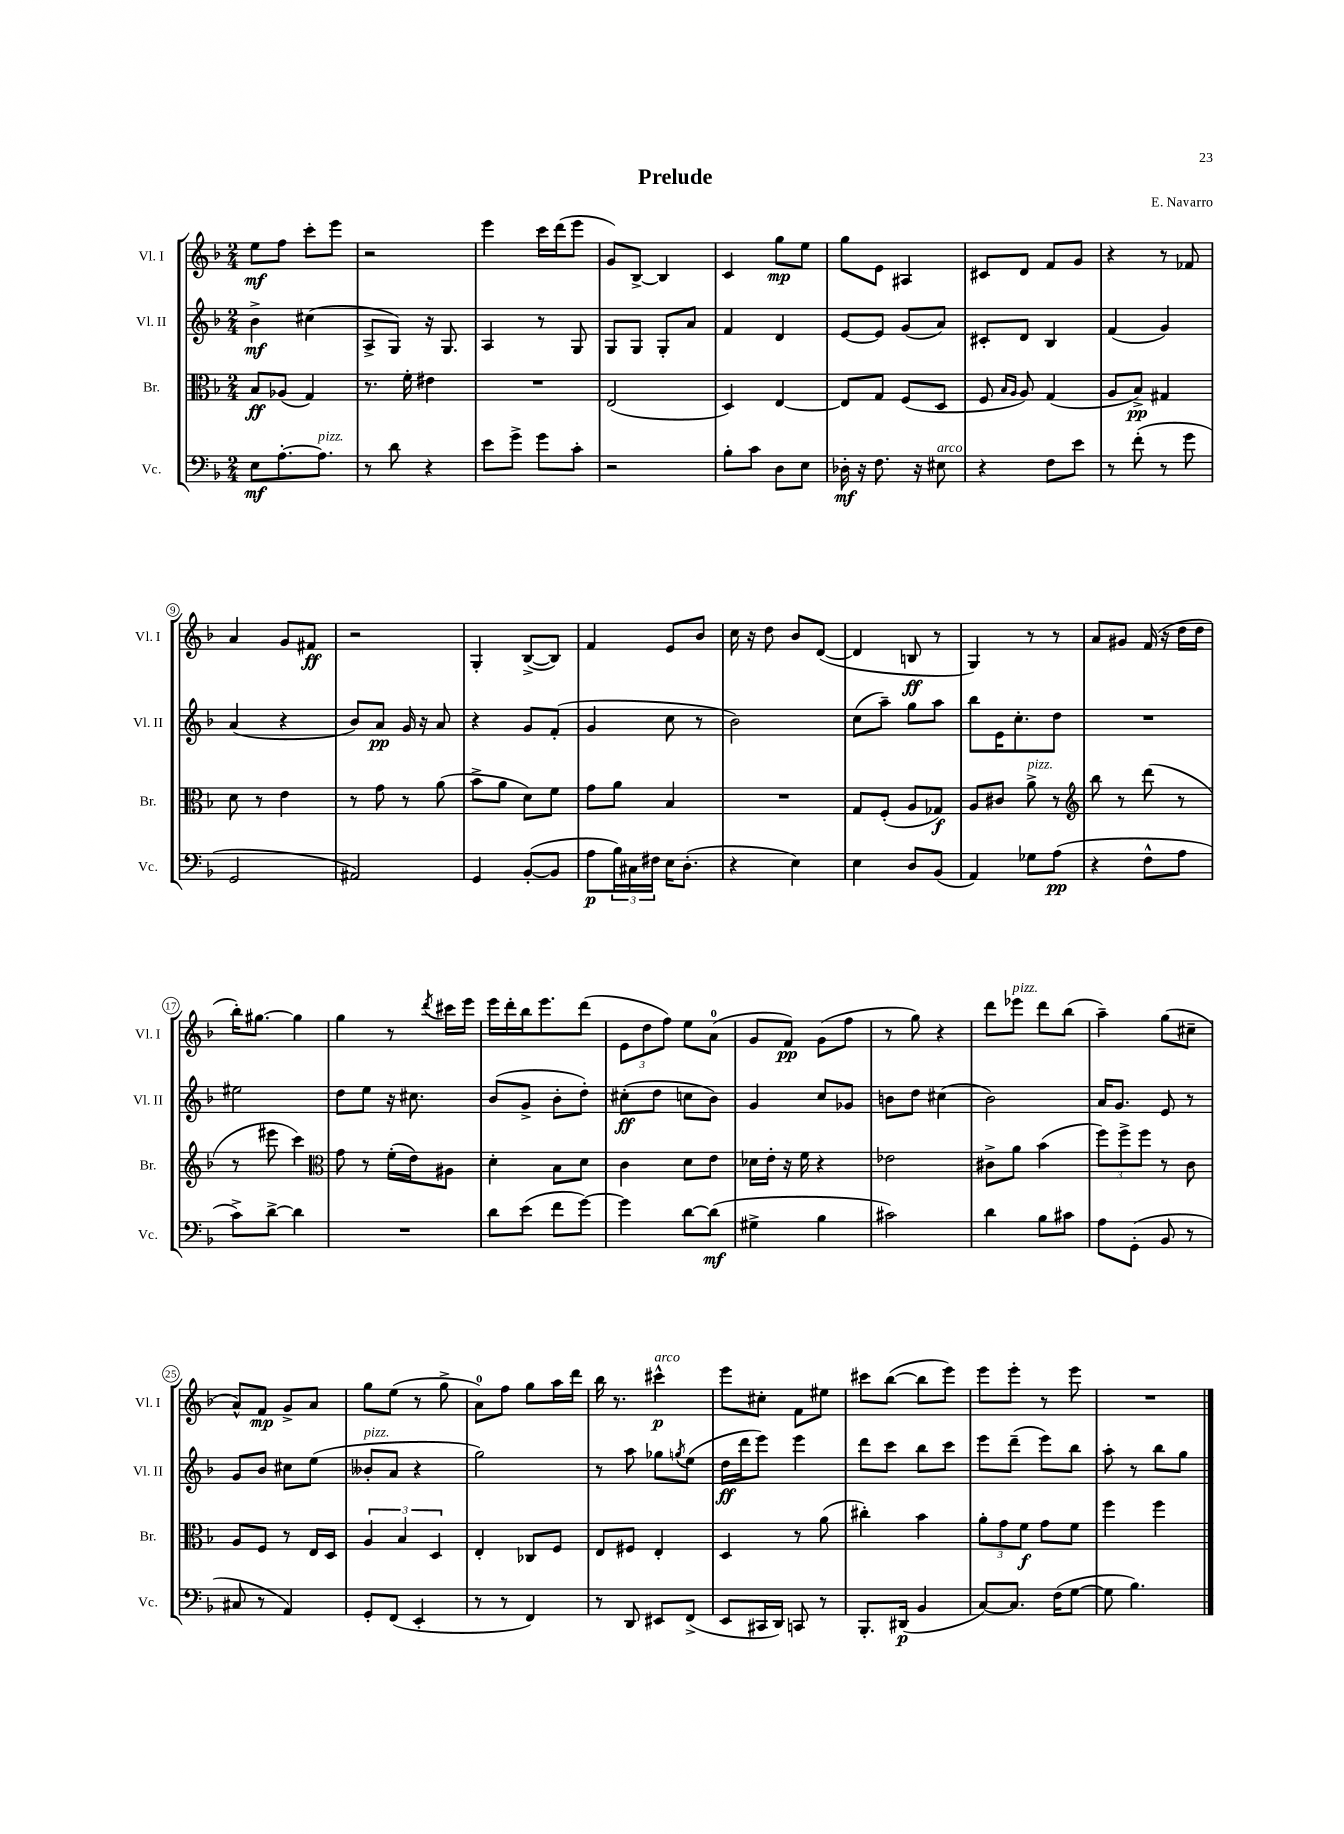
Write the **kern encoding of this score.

**kern	**dynam	**kern	**dynam	**kern	**dynam	**kern	**dynam
*part4	*part4	*part3	*part3	*part2	*part2	*part1	*part1
*staff4	*staff4	*staff3	*staff3	*staff2	*staff2	*staff1	*staff1
*I"Vc.	*	*I"Br.	*	*I"Vl. II	*	*I"Vl. I	*
*I'Vc.	*	*I'Br.	*	*I'Vl. II	*	*I'Vl. I	*
*clefF4	*	*clefC3	*	*clefG2	*	*clefG2	*
*k[b-]	*	*k[b-]	*	*k[b-]	*	*k[b-]	*
*M2/4	*	*M2/4	*	*M2/4	*	*M2/4	*
=1	=1	=1	=1	=1	=1	=1	=1
8E\L	mf	8B-/L	ff	4b-^\	mf	8ee\L	mf
[8.A'\	.	(8A-X/J	.	.	.	8ff\J	.
.	.	4G/)	.	(4cc#X\	.	8ccc'\L	.
!LO:TX:a:i:t=pizz.	!	!	!	!	!	!	!
8.A\J]	.	.	.	.	.	.	.
.	.	.	.	.	.	8eee\J	.
=2	=2	=2	=2	=2	=2	=2	=2
8r	.	8.r	.	8A^/L	.	2r	.
8d\	.	.	.	8G/J)	.	.	.
.	.	16f'\	.	.	.	.	.
4r	.	4e#X\	.	16r	.	.	.
.	.	.	.	8.G/	.	.	.
=3	=3	=3	=3	=3	=3	=3	=3
8e\L	.	2r	.	4A/	.	4eee\	.
8g^\J	.	.	.	.	.	.	.
8g\L	.	.	.	8r	.	16ccc\LL	.
.	.	.	.	.	.	(16ddd\J	.
8c'\J	.	.	.	8G/	.	8eee\J	.
=4	=4	=4	=4	=4	=4	=4	=4
2r	.	(2E/	.	8G/L	.	8g/L)	.
.	.	.	.	8G/J	.	[8B-^/J	.
.	.	.	.	8G'/L	.	4B-/]	.
.	.	.	.	8a/J	.	.	.
=5	=5	=5	=5	=5	=5	=5	=5
8B-'\L	.	4D/)	.	4f/	.	4c/	.
8c\J	.	.	.	.	.	.	.
8D\L	.	[4E/	.	4d/	.	8gg\L	mp
8E\J	.	.	.	.	.	8ee\J	.
=6	=6	=6	=6	=6	=6	=6	=6
16D-X'\	mf	8E/L]	.	[8e/L	.	8gg\L	.
16r	.	.	.	.	.	.	.
8.F\	.	8G/J	.	8e/J]	.	8e\J	.
.	.	(8F/L	.	(8g/L	.	4A#X/	.
16r	.	.	.	.	.	.	.
!LO:TX:a:i:t=arco	!	!	!	!	!	!	!
8E#X\	.	8D/J	.	8a/J)	.	.	.
=7	=7	=7	=7	=7	=7	=7	=7
4r	.	8F/	.	8c#X'/L	.	8c#X/L	.
.	.	16qqB-/LL	.	.	.	.	.
.	.	16qqA/JJ	.	.	.	.	.
.	.	8A/)	.	8d/J	.	8d/J	.
8F\L	.	(4G/	.	4B-/	.	8f/L	.
8e\J	.	.	.	.	.	8g/J	.
=8	=8	=8	=8	=8	=8	=8	=8
8r	.	8A/L	.	(4f/	.	4r	.
(8f'\	.	8B-^/J)	pp	.	.	.	.
8r	.	4G#X/	.	4g/)	.	8r	.
8g\	.	.	.	.	.	8f-X/	.
!!LO:LB:g=z
=9	=9	=9	=9	=9	=9	=9	=9
2GG/	.	8d\	.	(4a/	.	4a/	.
.	.	8r	.	.	.	.	.
.	.	4e\	.	4r	.	8g/L	.
.	.	.	.	.	.	8f#X/J	ff
=10	=10	=10	=10	=10	=10	=10	=10
2AA#X/)	.	8r	.	8b-/L)	.	2r	.
.	.	8g\	.	8a/J	pp	.	.
.	.	8r	.	16g/	.	.	.
.	.	.	.	16r	.	.	.
.	.	(8a\	.	8a/	.	.	.
=11	=11	=11	=11	=11	=11	=11	=11
4GG/	.	8b-^\L	.	4r	.	4G'/	.
.	.	8a\J	.	.	.	.	.
([8BB-'/L	.	8d\L)	.	8g/L	.	([8B-^/L	.
8BB-/J]	.	8f\J	.	(8f'/J	.	8B-/J])	.
=12	=12	=12	=12	=12	=12	=12	=12
8A\L	p	8g\L	.	4g/	.	4f/	.
24B-\L)	.	8a\J	.	.	.	.	.
24C#X\	.	.	.	.	.	.	.
24F#X\JJ	.	.	.	.	.	.	.
16E\KL	.	4B-/	.	8cc\	.	8e/L	.
(8.D'\J	.	.	.	.	.	.	.
.	.	.	.	8r	.	8b-/J	.
=13	=13	=13	=13	=13	=13	=13	=13
4r	.	2r	.	2b-\)	.	16cc\	.
.	.	.	.	.	.	16r	.
.	.	.	.	.	.	8dd\	.
4E\)	.	.	.	.	.	8b-/L	.
.	.	.	.	.	.	([8d/J	.
=14	=14	=14	=14	=14	=14	=14	=14
4E\	.	8G/L	.	(8cc\L	.	4d/]	.
.	.	(8F'/J	.	8aa~\J)	.	.	.
8D/L	.	8A/L	.	8gg\L	.	8Bn/	ff
(8BB-/J	.	8G-X/J)	f	8aa\J	.	8r	.
=15	=15	=15	=15	=15	=15	=15	=15
4AA/)	.	8A/L	.	8bb-\L	.	4G/)	.
.	.	8c#X/J	.	16e\K	.	.	.
.	.	.	.	8.cc'\	.	.	.
!	!	!LO:TX:a:i:t=pizz.	!	!	!	!	!
8G-X\L	.	8a^\	.	.	.	8r	.
(8A\J	pp	8r	.	8dd\J	.	8r	.
=16	=16	=16	=16	=16	=16	=16	=16
*	*	*clefG2	*	*	*	*	*
4r	.	8bb-\	.	2r	.	8a/L	.
.	.	8r	.	.	.	8g#X/J	.
8F^^\L	.	(8ddd\	.	.	.	(16f/	.
.	.	.	.	.	.	16r	.
8A\J	.	8r	.	.	.	16dd\LL	.
.	.	.	.	.	.	16dd\JJ	.
!!LO:LB:g=z
=17	=17	=17	=17	=17	=17	=17	=17
8c^\L)	.	8r	.	2ee#X\	.	16bb-'\KL)	.
.	.	.	.	.	.	[8.gg#X\J	.
[8d^\J	.	8eee#X\	.	.	.	.	.
4d\]	.	4ccc\)	.	.	.	4gg#\]	.
=18	=18	=18	=18	=18	=18	=18	=18
*	*	*clefC3	*	*	*	*	*
2r	.	8g\	.	8dd\L	.	4gg\	.
.	.	8r	.	8ee\J	.	.	.
.	.	(16f'\LL	.	16r	.	8r	.
.	.	16e\J)	.	8.cc#X\	.	.	.
.	.	.	.	.	.	8qddd/	.
.	.	8A#X\J	.	.	.	16ccc#X\LL	.
.	.	.	.	.	.	16eee\JJ	.
=19	=19	=19	=19	=19	=19	=19	=19
8d\L	.	4d'\	.	(8b-/L	.	16eee\LL	.
.	.	.	.	.	.	16ddd'\	.
(8e\J	.	.	.	8g^/J	.	16bb-\J	.
.	.	.	.	.	.	8.eee\	.
8f\L	.	8B-\L	.	8b-'\L	.	.	.
[8g\J)	.	8d\J	.	8dd'\J)	.	(8ddd\J	.
=20	=20	=20	=20	=20	=20	=20	=20
4g\]	.	4c\	.	(8cc#X'\L	ff	12e\L	.
.	.	.	.	.	.	12dd\	.
.	.	.	.	8dd\J	.	.	.
.	.	.	.	.	.	12ff\J)	.
[8d\L	.	8d\L	.	8ccn\L	.	8ee\L	.
(8d\J]	mf	8e\J	.	8b-\J)	.	(8a\J	.
=21	=21	=21	=21	=21	=21	=21	=21
4G#X^\	.	16d-X\LL	.	4g/	.	8g/L	.
.	.	16e'\JJ	.	.	.	.	.
.	.	16r	.	.	.	8f/J)	pp
.	.	16f\	.	.	.	.	.
4B-\	.	4r	.	8cc/L	.	(8g\L	.
.	.	.	.	8g-X/J	.	8ff\J	.
=22	=22	=22	=22	=22	=22	=22	=22
2c#X\)	.	2e-X\	.	8bn\L	.	8r	.
.	.	.	.	8dd\J	.	8gg\)	.
.	.	.	.	(4cc#X\	.	4r	.
=23	=23	=23	=23	=23	=23	=23	=23
4d\	.	8c#X^\L	.	2b-\)	.	8ddd\L	.
!	!	!	!	!	!	!LO:TX:a:i:t=pizz.	!
.	.	8a\J	.	.	.	8eee-X\J	.
8B-\L	.	(4b-\	.	.	.	8ddd\L	.
8c#X\J	.	.	.	.	.	(8bb-\J	.
=24	=24	=24	=24	=24	=24	=24	=24
8A\L	.	12ff\L)	.	16a/KL	.	4aa~\)	.
.	.	.	.	8.g/J	.	.	.
.	.	12ff^\	.	.	.	.	.
(8GG'\J	.	.	.	.	.	.	.
.	.	12ff\J	.	.	.	.	.
8BB-/	.	8r	.	8e/	.	(8gg\L	.
8r	.	8c\	.	8r	.	8cc#X~\J	.
!!LO:LB:g=z
=25	=25	=25	=25	=25	=25	=25	=25
8C#X/	.	8A/L	.	8g/L	.	8a^^/L)	.
8r	.	8F/J	.	8b-/J	.	8f/J	mp
4AA/)	.	8r	.	8cc#X\L	.	8g^/L	.
.	.	16E/LL	.	(8ee\J	.	8a/J	.
.	.	16D/JJ	.	.	.	.	.
=26	=26	=26	=26	=26	=26	=26	=26
!	!	!	!	!LO:TX:a:i:t=pizz.	!	!	!
8GG'/L	.	6A/	.	8b--X'/L	.	8gg\L	.
(8FF/J	.	.	.	8a/J	.	(8ee\J	.
.	.	6B-/	.	.	.	.	.
4EE'/	.	.	.	4r	.	8r	.
.	.	6D/	.	.	.	.	.
.	.	.	.	.	.	8gg^\	.
=27	=27	=27	=27	=27	=27	=27	=27
8r	.	4E'/	.	2gg\)	.	8a\L)	.
8r	.	.	.	.	.	8ff\J	.
4FF/)	.	8C-X/L	.	.	.	8gg\L	.
.	.	8F/J	.	.	.	16aa\L	.
.	.	.	.	.	.	16ddd\JJ	.
=28	=28	=28	=28	=28	=28	=28	=28
8r	.	8E/L	.	8r	.	16bb-\	.
.	.	.	.	.	.	8.r	.
8DD/	.	8F#X/J	.	8aa\	.	.	.
!	!	!	!	!	!	!LO:TX:a:i:t=arco	!
8EE#X/L	.	4E'/	.	8gg-X\L	.	4ccc#X^^\	p
.	.	.	.	8qggn/	.	.	.
(8FF^/J	.	.	.	(8ee\J	.	.	.
=29	=29	=29	=29	=29	=29	=29	=29
8EE/L	.	4D/	.	16dd\LL	ff	8eee\L	.
.	.	.	.	16ddd\J	.	.	.
16CC#X/L	.	.	.	8eee\J)	.	8cc#X'\J	.
16DD/JJ)	.	.	.	.	.	.	.
8CCn/	.	8r	.	4eee\	.	8f\L	.
8r	.	(8a\	.	.	.	8ee#X\J	.
=30	=30	=30	=30	=30	=30	=30	=30
8.BBB-'/L	.	4cc#X'\)	.	8ddd\L	.	8ccc#X\L	.
.	.	.	.	8ccc\J	.	([8bb-\J	.
(16DD#X/Jk	p	.	.	.	.	.	.
4BB-/	.	4b-\	.	8bb-\L	.	8bb-\L]	.
.	.	.	.	8ccc\J	.	8eee\J)	.
=31	=31	=31	=31	=31	=31	=31	=31
[8C/L)	.	12a'\L	.	8eee\L	.	8eee\L	.
.	.	12g\	.	.	.	.	.
8.C/J]	.	.	.	(8ddd~\J	.	8eee'\J	.
.	.	12f\J	f	.	.	.	.
.	.	8g\L	.	8eee\L)	.	8r	.
(16F\KL	.	.	.	.	.	.	.
[8G\J	.	8f\J	.	8bb-\J	.	8eee\	.
=32	=32	=32	=32	=32	=32	=32	=32
8G\]	.	4ff\	.	8aa'\	.	2r	.
4.B-\)	.	.	.	8r	.	.	.
.	.	4ff\	.	8bb-\L	.	.	.
.	.	.	.	8gg\J	.	.	.
==	==	==	==	==	==	==	==
*-	*-	*-	*-	*-	*-	*-	*-
